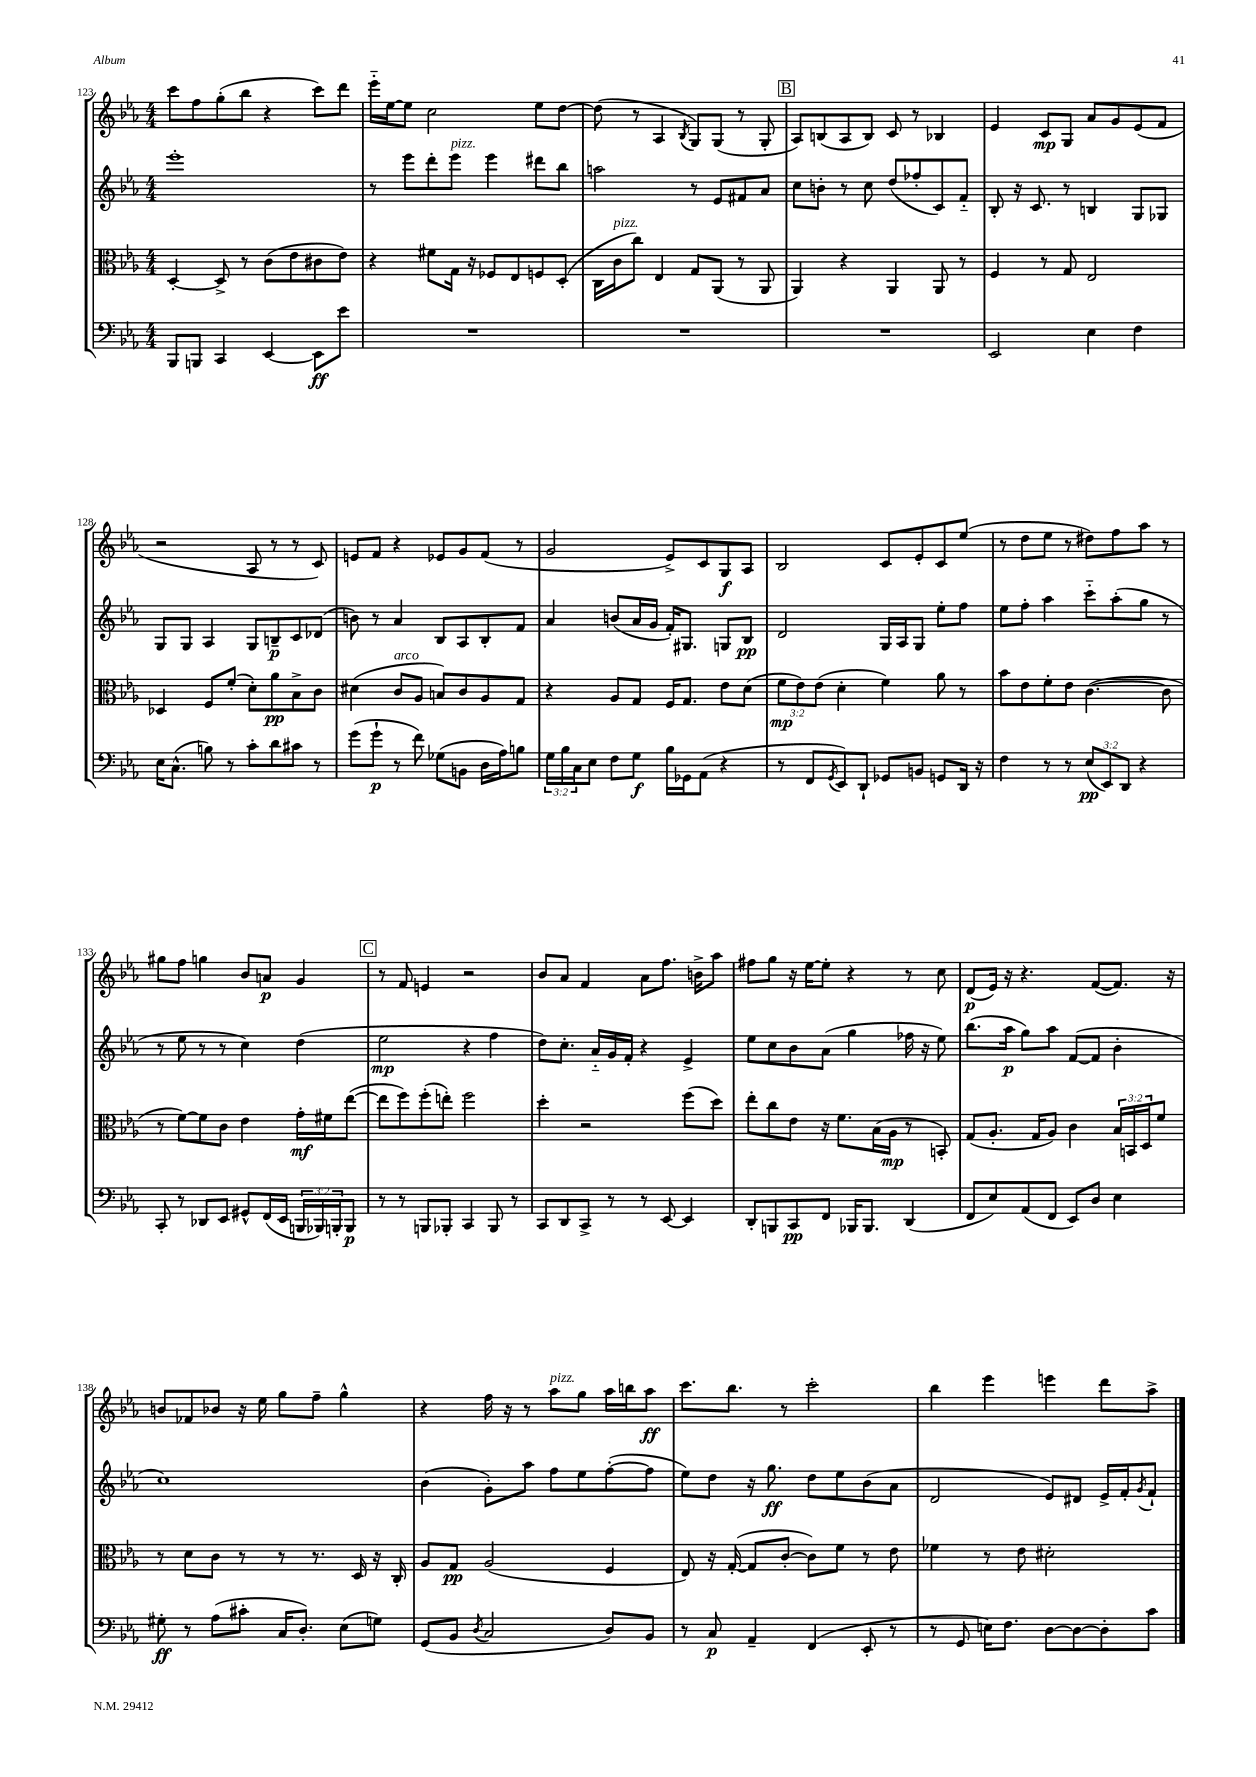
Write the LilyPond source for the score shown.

<<
\new StaffGroup <<
\new Staff = "s0" {
    \clef treble \key ees \major \numericTimeSignature \time 4/4
    c'''8 f''8 g''8-.( bes''8 r4 c'''8) d'''8 |
    ees'''16-_ ees''16~ ees''8 c''2 ees''8 d''8~ |
    d''8( r8 aes4 \acciaccatura { bes8 } g8) g8( r8 g8-. |
    \mark \markup { \box "B" } aes8) b8( aes8 b8) c'8 r8 bes4 |
    ees'4 c'8\mp g8 aes'8 g'8 ees'8( f'8 |
    r2 aes8 r8 r8 c'8) |
    e'8 f'8 r4 ees'8 g'8 f'8( r8 |
    g'2 ees'8->) c'8 g8\f aes8 |
    bes2 c'8 ees'8-. c'8 ees''8( |
    r8 d''8 ees''8 r8 dis''8) f''8 aes''8 r8 |
    gis''8 f''8 g''4 bes'8 a'8\p g'4 |
    \mark \markup { \box "C" } r8 f'8 e'4 r2 |
    bes'8 aes'8 f'4 aes'8 f''8. b'16-> aes''8 |
    fis''8 g''8 r16 ees''16~ ees''8-. r4 r8 c''8 |
    d'8\p( ees'16) r16 r4. f'8~( f'8.) r16 |
    b'8 fes'8 bes'8 r16 ees''16 g''8 f''8-- g''4-^ |
    r4 f''16 r16 r8 aes''8^\markup { \italic "pizz." } g''8 aes''16 b''16 aes''8\ff |
    c'''8. bes''8. r8 c'''2-. |
    bes''4 ees'''4 e'''4 d'''8 aes''8-> \bar "|." |
}
\new Staff = "s1" {
    \clef treble \key ees \major \numericTimeSignature \time 4/4
    ees'''1-. |
    r8 ees'''8 d'''8-. ees'''8^\markup { \italic "pizz." } ees'''4 dis'''8 bes''8 |
    a''2 r8 ees'8 fis'8 aes'8 |
    \mark \markup { \box "B" } c''8 b'8-. r8 c''8 d''8( fes''8-. c'8) f'8-_ |
    bes8-. r16 c'8. r8 b4 g8 ges8 |
    g8 g8 aes4 g8 b8--\p c'8 des'8( |
    b'8) r8 aes'4 bes8 aes8 bes8-. f'8 |
    aes'4 b'8( aes'16 g'16 f'16-.) gis8. g8 bes8\pp |
    d'2 g16 aes16 g8 ees''8-. f''8 |
    ees''8 f''8-. aes''4 c'''8-_ aes''8-.( g''8 r8 |
    r8 ees''8 r8 r8 c''4) d''4( |
    \mark \markup { \box "C" } ees''2\mp r4 f''4 |
    d''8) c''8.-. aes'16-_ g'16 f'16-. r4 ees'4-> |
    ees''8 c''8 bes'8 aes'8( g''4 fes''16 r16 ees''8) |
    bes''8.( aes''16\p g''8) aes''8 f'8~( f'8 bes'4-. |
    c''1) |
    bes'4( g'8-.) aes''8 f''8 ees''8 f''8~-.( f''8 |
    ees''8) d''8 r16 g''8.\ff d''8 ees''8 bes'8( aes'8 |
    d'2 ees'8) dis'8 ees'16-> f'16-. \acciaccatura { g'8 } f'8-! \bar "|." |
}
\new Staff = "s2" {
    \clef alto \key ees \major \numericTimeSignature \time 4/4 \override Staff.TupletNumber.text = #tuplet-number::calc-fraction-text
    d4~-. d8-> r8 c'8( ees'8 cis'8 ees'8) |
    r4 fis'8 g16 r16 fes8 ees8 f8 d8-.( |
    c16 c'16^\markup { \italic "pizz." } c''8) ees4 g8 aes,8( r8 aes,8 |
    \mark \markup { \box "B" } aes,4) r4 aes,4 aes,8 r8 |
    f4 r8 g8 ees2 |
    des4 f8 f'8-.( d'8-.) aes'8\pp bes8-> c'8 |
    dis'4( c'8^\markup { \italic "arco" } aes8 b8) c'8 aes8 g8 |
    r4 aes8 g8 f16 g8. ees'8 d'8( |
    \tuplet 3/2 { f'8\mp ees'8) ees'8( } d'4-. f'4) aes'8 r8 |
    bes'8 ees'8 f'8-. ees'8 c'4.~( c'8 |
    r8 f'8~) f'8 c'8 ees'4 g'16-.\mf fis'16 ees''8~( |
    \mark \markup { \box "C" } ees''8 f''8) f''8-.( e''8-.) f''2 |
    d''4-. r2 f''8( d''8) |
    ees''8-. c''8 ees'8 r16 f'8. bes16( aes16\mp r8 b,8-.) |
    g8( aes8.-. g16 aes8) c'4 \tuplet 3/2 { bes16 b,16 d16 } f'8 |
    r8 d'8 c'8 r8 r8 r8. d16 r16 c16-. |
    aes8 g8\pp aes2( f4 |
    ees8) r16 g16~-.( g8 c'8~-. c'8) f'8 r8 ees'8 |
    fes'4 r8 ees'8 dis'2-. \bar "|." |
}
\new Staff = "s3" {
    \clef bass \key ees \major \numericTimeSignature \time 4/4 \override Staff.TupletNumber.text = #tuplet-number::calc-fraction-text
    bes,,8 b,,8 c,4 ees,4~ ees,8\ff ees'8 |
    R1 |
    R1 |
    \mark \markup { \box "B" } R1 |
    ees,2 ees4 f4 |
    ees16 c8.-^( b8) r8 c'8-. d'8 cis'8 r8 |
    g'8( g'8-!\p r8 f'8) ges8( b,8 d16 aes16) b8 |
    \tuplet 3/2 { g16 bes16 c16 } ees8 f8 g8\f bes16 ges,16 aes,8( r4 |
    r8 f,8 \acciaccatura { g,8 } ees,8) d,8-! ges,8 b,8 g,8 d,16 r16 |
    f4 r8 r8 \tuplet 3/2 { ees8\pp( ees,8) d,8 } r4 |
    c,8-. r8 des,8 ees,8 gis,8-^ f,16( ees,16 \tuplet 3/2 { b,,16 bes,,16) b,,16-. } b,,8\p |
    \mark \markup { \box "C" } r8 r8 b,,8 bes,,8-. c,4 bes,,8 r8 |
    c,8 d,8 c,8-> r8 r8 ees,8~ ees,4 |
    d,8-. b,,8 c,8\pp f,8 bes,,16 bes,,8. d,4( |
    f,8 ees8) aes,8( f,8 ees,8) d8 ees4 |
    gis8-.\ff r8 aes8( cis'8-. c16 d8.-.) ees8( g8) |
    g,8( bes,8 \acciaccatura { d8 } c2 d8) bes,8 |
    r8 c8\p aes,4-- f,4( ees,8-. r8 |
    r8 g,8 e16) f8. d8~ d8~ d8-. c'8 \bar "|." |
}
>>
>>
\layout { \context { \Score currentBarNumber = #123 } }
